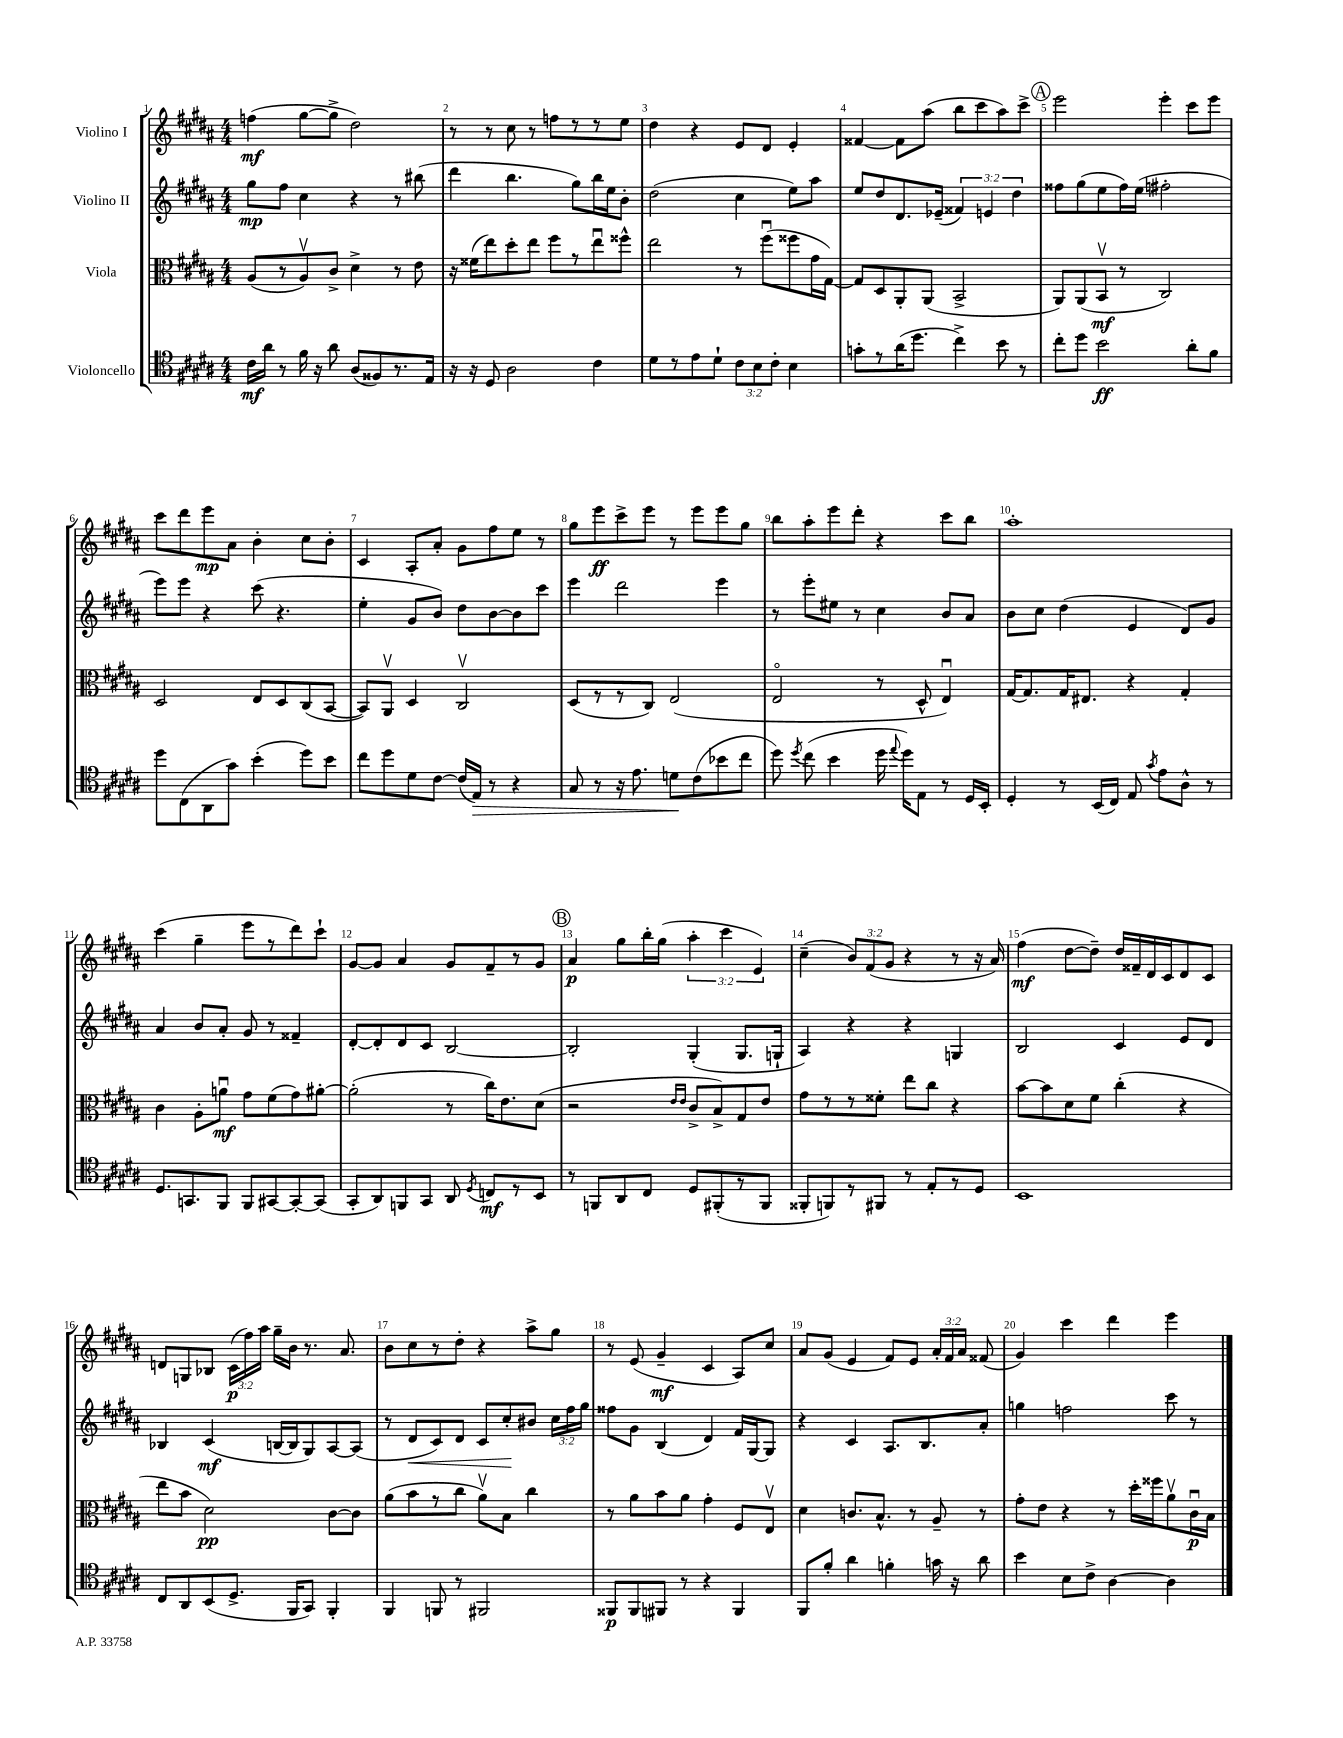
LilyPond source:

<<
\new StaffGroup <<
\new Staff = "s0" \with { instrumentName = "Violino I" } {
    \clef treble \key b \major \numericTimeSignature \time 4/4 \override Staff.TupletNumber.text = #tuplet-number::calc-fraction-text
    \autoBeamOff f''4\mf( gis''8[~ gis''8]-> dis''2) |
    r8 r8 cis''8 r8 f''8[ r8 r8 e''8] |
    dis''4 r4 e'8[ dis'8] e'4-. |
    fisis'4~ fisis'8[ ais''8]( b''8[ cis'''8 ais''8) cis'''8]-> |
    \mark \markup { \circle "A" } e'''2 e'''4-. cis'''8[ e'''8] |
    cis'''8[ dis'''8 e'''8\mp ais'8] b'4-. cis''8[ b'8]-. |
    cis'4 ais8[-. ais'8]-. gis'8[ fis''8 e''8] r8 |
    gis''8[ e'''8\ff cis'''8-> e'''8] r8 e'''8[ e'''8 gis''8] |
    b''8[ ais''8-. e'''8 dis'''8]-. r4 cis'''8[ b''8] |
    ais''1-. |
    cis'''4( gis''4-- e'''8[ r8 dis'''8) cis'''8]-! |
    gis'8[~ gis'8] ais'4 gis'8[ fis'8-- r8 gis'8] |
    \mark \markup { \circle "B" } ais'4\p gis''8[ b''16-. gis''16]( \tuplet 3/2 { ais''4-. cis'''4 e'4) } |
    cis''4--( \tuplet 3/2 { b'8[) fis'8( gis'8] } r4 r8 r16 ais'16) |
    fis''4\mf( dis''8[~ dis''8]--) dis''16[ fisis'16-- dis'16 cis'16 dis'8 cis'8] |
    d'8[ g8 bes8] \tuplet 3/2 { cis'16[\p( fis''16) ais''16] } gis''16[-- b'16] r8. ais'8. |
    b'8[ cis''8 r8 dis''8]-. r4 ais''8[-> gis''8] |
    r8 e'8( gis'4--\mf cis'4 ais8[) cis''8] |
    ais'8[ gis'8]( e'4 fis'8[) e'8] \tuplet 3/2 { ais'16[-. fis'16 ais'16] } fisis'8( |
    gis'4) cis'''4 dis'''4 e'''4 \bar "|." |
}
\new Staff = "s1" \with { instrumentName = "Violino II" } {
    \clef treble \key b \major \numericTimeSignature \time 4/4 \override Staff.TupletNumber.text = #tuplet-number::calc-fraction-text
    \autoBeamOff gis''8[\mp fis''8] cis''4 r4 r8 bis''8( |
    dis'''4 b''4. gis''8[) b''16 e''16 b'8]-. |
    dis''2( cis''4 e''8[) ais''8] |
    e''8[ dis''8 dis'8. ees'16]--( \tuplet 3/2 { fisis'4) e'4 dis''4 } |
    \mark \markup { \circle "A" } fisis''8[ gis''8( e''8 fisis''16) e''16]( fis''2-. |
    e'''8[) e'''8] r4 cis'''8( r4. |
    e''4-. gis'8[ b'8]) dis''8[ b'8~ b'8 cis'''8] |
    e'''4 dis'''2 e'''4 |
    r8 e'''8[-. eis''8] r8 cis''4 b'8[ ais'8] |
    b'8[ cis''8] dis''4( e'4 dis'8[) gis'8] |
    ais'4 b'8[ ais'8]-. gis'8 r8 fisis'4-- |
    dis'8[~-. dis'8-. dis'8 cis'8] b2~ |
    \mark \markup { \circle "B" } b2-. gis4-.( gis8.[ g16]-! |
    ais4) r4 r4 g4 |
    b2 cis'4 e'8[ dis'8] |
    bes4 cis'4\mf( b16[~ b16 gis8) ais8~ ais8]( |
    r8 dis'8[\< cis'8) dis'8] cis'8[ cis''8-.\! bis'8] \tuplet 3/2 { cis''16[ fis''16 gis''16] } |
    fisis''8[ gis'8] b4( dis'4) fis'16[ gis16~ gis8] |
    r4 cis'4 ais8.[ b8. ais'8]-. |
    g''4 f''2 cis'''8 r8 \bar "|." |
}
\new Staff = "s2" \with { instrumentName = "Viola" } {
    \clef alto \key b \major \numericTimeSignature \time 4/4
    \autoBeamOff ais8[( r8 ais8\upbow) cis'8]-> dis'4-> r8 e'8 |
    r16 fisis'16[( e''8) dis''8-. e''8] fis''8[ r8 e''8\downbow fisis''8]-^ |
    e''2 r8 fis''8[\downbow( fisis''8 gis'16 gis16]~) |
    gis8[ dis8 ais,8-. ais,8]( b,2-> |
    \mark \markup { \circle "A" } ais,8[) ais,8( b,8]\upbow\mf r8 cis2) |
    dis2 e8[ dis8 cis8( b,8]~ |
    b,8[) ais,8]\upbow dis4 cis2\upbow |
    dis8[( r8 r8 cis8]) e2( |
    e2\flageolet r8 dis8-^ e4\downbow) |
    gis16[~ gis8. gis16 eis8.] r4 gis4-. |
    cis'4 ais8[-. a'8]\downbow\mf gis'8[ fis'8( gis'8) ais'8]~-. |
    ais'2-.( r8 cis''16[) e'8. dis'8]( |
    \mark \markup { \circle "B" } r2 \grace { e'16[ e'16] } cis'8[-> b8->) gis8 e'8] |
    gis'8[ r8 r8 fisis'8]-. e''8[ cis''8] r4 |
    b'8[~ b'8 dis'8 fis'8] cis''4-.( r4 |
    e''8[ b'8] dis'2\pp) cis'8[~ cis'8] |
    ais'8[( b'8 r8 cis''8] ais'8[\upbow) b8] cis''4 |
    r8 ais'8[ b'8 ais'8] gis'4-. fis8[ e8]\upbow |
    dis'4 c'8.[ b8.]-^ r8 ais8-- r8 |
    gis'8[-. e'8] r4 r8 dis''16[-. fisis''16 ais'8\upbow cis'16\downbow\p b16] \bar "|." |
}
\new Staff = "s3" \with { instrumentName = "Violoncello" } {
    \clef tenor \key b \major \numericTimeSignature \time 4/4 \override Staff.TupletNumber.text = #tuplet-number::calc-fraction-text
    \autoBeamOff cis'16[\mf ais'16] r8 fis'16 r16 ais'8 ais8[( fisis8) r8. e16] |
    r16 r16 dis8 ais2 cis'4 |
    dis'8[ r8 e'8 dis'8]-! \tuplet 3/2 { cis'8[ b8 cis'8]-. } b4 |
    g'8[-. r8 ais'16( dis''8.] cis''4->) b'8 r8 |
    \mark \markup { \circle "A" } cis''8[-. dis''8] b'2\ff ais'8[-. fis'8] |
    dis''8[ cis8( ais,8 gis'8]) b'4-.( dis''8[) b'8] |
    cis''8[ dis''8 dis'8 cis'8]~ cis'16[( e16]\>) r8 r4 |
    gis8 r8 r16 e'8. d'8[\! cis'8( bes'8 cis''8] |
    dis''8) \acciaccatura { dis''8 } cis''8( b'4 dis''16 \appoggiatura { e''8 } dis''16[) e8] r8 dis16[ b,16]-. |
    dis4-. r8 b,16[( cis16]) e8 \acciaccatura { gis'8 } e'8[ ais8]-^ r8 |
    dis8.[ g,8. fis,8] fis,8[ gis,8~ gis,8~-. gis,8]( |
    gis,8[-. ais,8) f,8 gis,8] ais,8 \acciaccatura { dis8 } c8[\mf r8 b,8] |
    \mark \markup { \circle "B" } r8 f,8[ ais,8 cis8] dis8[ fis,8-.( r8 fis,8] |
    fisis,8[-. f,8) r8 fis,8] r8 e8[-. r8 dis8] |
    b,1 |
    cis8[ ais,8 b,8( dis8.]-> fis,16[ gis,8]) fis,4-. |
    fis,4 f,8 r8 fis,2 |
    fisis,8[\p fisis,8 fis,8] r8 r4 fis,4 |
    fis,8[ fis'8]-. ais'4 f'4-. g'16 r16 ais'8 |
    b'4 b8[ cis'8]-> ais4~ ais4 \bar "|." |
}
>>
>>
\layout { \context { \Score \override BarNumber.break-visibility = ##(#f #t #t) barNumberVisibility = #all-bar-numbers-visible } }
